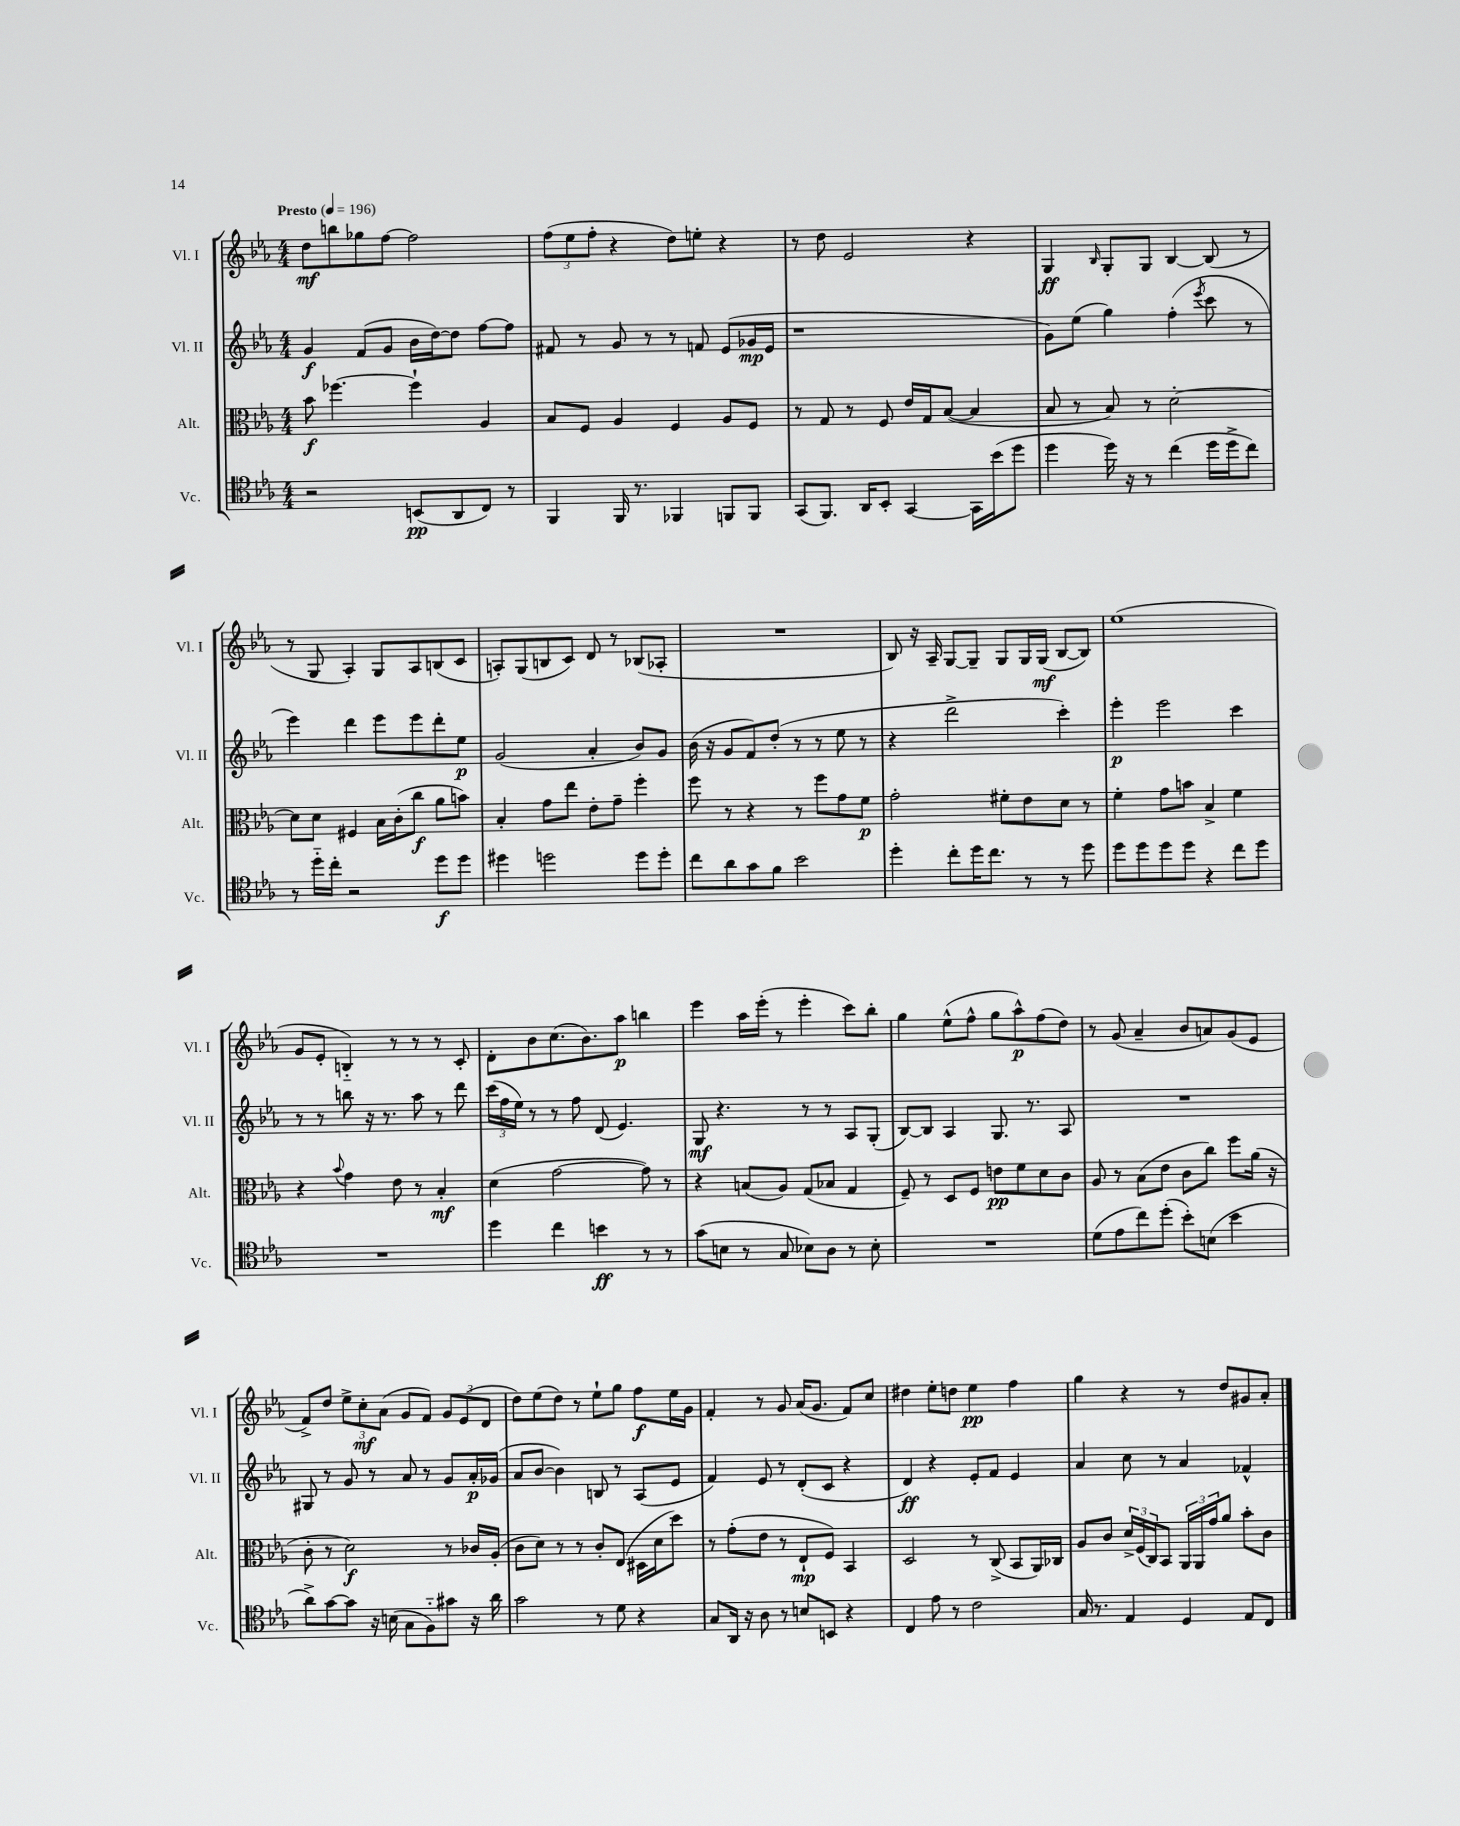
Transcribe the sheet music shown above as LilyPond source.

<<
\new StaffGroup <<
\new Staff = "s0" \with { instrumentName = "Vl. I" shortInstrumentName = "Vl. I" } {
    \clef treble \key ees \major \numericTimeSignature \time 4/4 \tempo "Presto" 4 = 196
    d''8\mf b''8 ges''8 f''8~ f''2 |
    \tuplet 3/2 { f''8( ees''8 f''8-. } r4 d''8) e''8-. r4 |
    r8 d''8 ees'2 r4 |
    g4\ff \grace { bes16 } g8-. g8 bes4~ bes8( r8 |
    r8 g8 aes4-.) g8 aes8 b8( c'8 |
    a8-.) g8( b8 c'8) d'8 r8 bes8( aes8-. |
    R1 |
    bes8) r16 aes16-- g8~ g8-- g8 g16 g16\mf( bes8~ bes8) |
    ees''1( |
    g'8 ees'8-. b4-_) r8 r8 r8 c'8-. |
    d'8-. bes'8 c''8.( bes'8.) aes''8\p b''4 |
    ees'''4 aes''16 ees'''16-.( r8 ees'''4-. c'''8) bes''8-. |
    g''4 ees''8-^( f''8-^ g''8 aes''8-^\p) f''8( d''8) |
    r8 g'8( aes'4-- bes'8 a'8) g'8( ees'8 |
    f'8->) d''8 \tuplet 3/2 { ees''8-> c''8-.\mf aes'8( } g'8 f'8) \tuplet 3/2 { g'8 ees'8( d'8 } |
    d''8) ees''8( d''8) r8 ees''8-! g''8 f''8\f ees''16 g'16 |
    f'4-. r8 g'8 aes'16( g'8. f'8) c''8 |
    dis''4 ees''8-. d''8 ees''4\pp f''4 |
    g''4 r4 r8 d''8 gis'8 aes'8-. \bar "|." |
}
\new Staff = "s1" \with { instrumentName = "Vl. II" shortInstrumentName = "Vl. II" } {
    \clef treble \key ees \major \numericTimeSignature \time 4/4
    g'4\f f'8( g'8 bes'16 d''16~) d''8 f''8~ f''8 |
    fis'8 r8 g'8 r8 r8 f'8 ees'8( ges'16\mp ees'16 |
    r1 |
    g'8) ees''8( g''4) f''4-.( \acciaccatura { ees'''8 } c'''8 r8 |
    ees'''4) d'''4 ees'''8 ees'''8 d'''8-. ees''8\p |
    g'2( aes'4-. bes'8) g'8 |
    bes'16( r16 g'8 f'8) d''8-.( r8 r8 ees''8 r8 |
    r4 d'''2-> c'''4-.) |
    ees'''4-.\p ees'''2 c'''4 |
    r8 r8 b''8 r16 r8. aes''8 r8 d'''8 |
    \tuplet 3/2 { c'''16( f''16 ees''16) } r8 r8 f''8 d'8( ees'4.) |
    g8\mf r4. r8 r8 aes8 g8-.( |
    bes8~) bes8 aes4 g8. r8. aes8 |
    R1 |
    gis8 r8 g'8 r8 aes'8 r8 g'8 aes'16-.\p ges'16( |
    aes'8 bes'8~ bes'4) b8 r8 aes8( ees'8 |
    f'4) ees'8 r8 d'8-.( c'8 r4 |
    d'4\ff) r4 ees'8-. f'8 ees'4 |
    aes'4 c''8 r8 aes'4 fes'4-^ \bar "|." |
}
\new Staff = "s2" \with { instrumentName = "Alt." shortInstrumentName = "Alt." } {
    \clef alto \key ees \major \numericTimeSignature \time 4/4
    bes'8\f fes''4.~ fes''4-! aes4 |
    bes8 f8 aes4 f4 aes8 f8 |
    r8 g8 r8 f8 ees'16 g16 bes8~( bes4 |
    bes8 r8 bes8) r8 d'2~-. |
    d'8 d'8 fis4 bes16 c'16-.( c''8\f aes'8 b'8) |
    bes4-. g'8 ees''8 ees'8-. g'8-- f''4-. |
    f''8 r8 r4 r8 f''8 g'8 f'8\p |
    g'2-. fis'8-. ees'8 d'8 r8 |
    f'4-. g'8 b'8 bes4-> f'4 |
    r4 \appoggiatura { bes'8 } g'4 ees'8 r8 bes4-.\mf |
    d'4( g'2~ g'8) r8 |
    r4 b8( aes8) g8( bes8 g4 |
    f8--) r8 d8 f8 e'8\pp f'8 d'8 c'8 |
    aes8 r8 bes8( ees'8 c'8 c''8) f''8 aes'16( r16 |
    c'8-. r8 d'2\f) r8 ces'16 aes16-.( |
    c'8 d'8) r8 r8 c'8-. ees8( dis16 d'16 d''8) |
    r8 g'8-.( ees'8 r8 ees8-!\mp f8) bes,4 |
    d2 r8 c8->( bes,8 aes,16) ces16 |
    aes8 c'8 \tuplet 3/2 { d'16-> f16( c16) } bes,8 \tuplet 3/2 { aes,16 aes,16 g'16 } aes'8 bes'8-. c'8 \bar "|." |
}
\new Staff = "s3" \with { instrumentName = "Vc." shortInstrumentName = "Vc." } {
    \clef tenor \key ees \major \numericTimeSignature \time 4/4
    r2 b,8\pp( aes,8 c8) r8 |
    f,4 f,16 r8. fes,4 f,8 f,8 |
    g,8( f,8.) aes,16 bes,8-. g,4~ g,16 bes'16( d''8 |
    d''4 d''16) r16 r8 c''4( d''16 d''16-> c''8) |
    r8 d''16-_ c''16-. r2 d''8\f d''8 |
    dis''4 d''2 d''8 d''8-. |
    c''8 aes'8 g'8 f'8 bes'2 |
    d''4-. c''8-. d''16 c''8. r8 r8 d''8 |
    d''8 d''8 d''8 d''8 r4 c''8 d''8 |
    R1 |
    d''4 c''4 b'4\ff r8 r8 |
    g'8( b8 r8 g8 bes8) aes8 r8 bes8-. |
    R1 |
    d'8( ees'8 c''8) d''8-.( bes'8-.) b8( bes'4 |
    aes'8->) g'8~ g'8 r16 b16( g8 f8-_) gis'8 r16 aes'16 |
    g'2 r8 d'8 r4 |
    g8 aes,16 r16 aes8 r8 b8 b,8 r4 |
    c4 ees'8 r8 c'2 |
    g16 r8. ees4 d4 ees8 c8 \bar "|." |
}
>>
>>
\layout { \context { \Score \remove "Bar_number_engraver" } }
